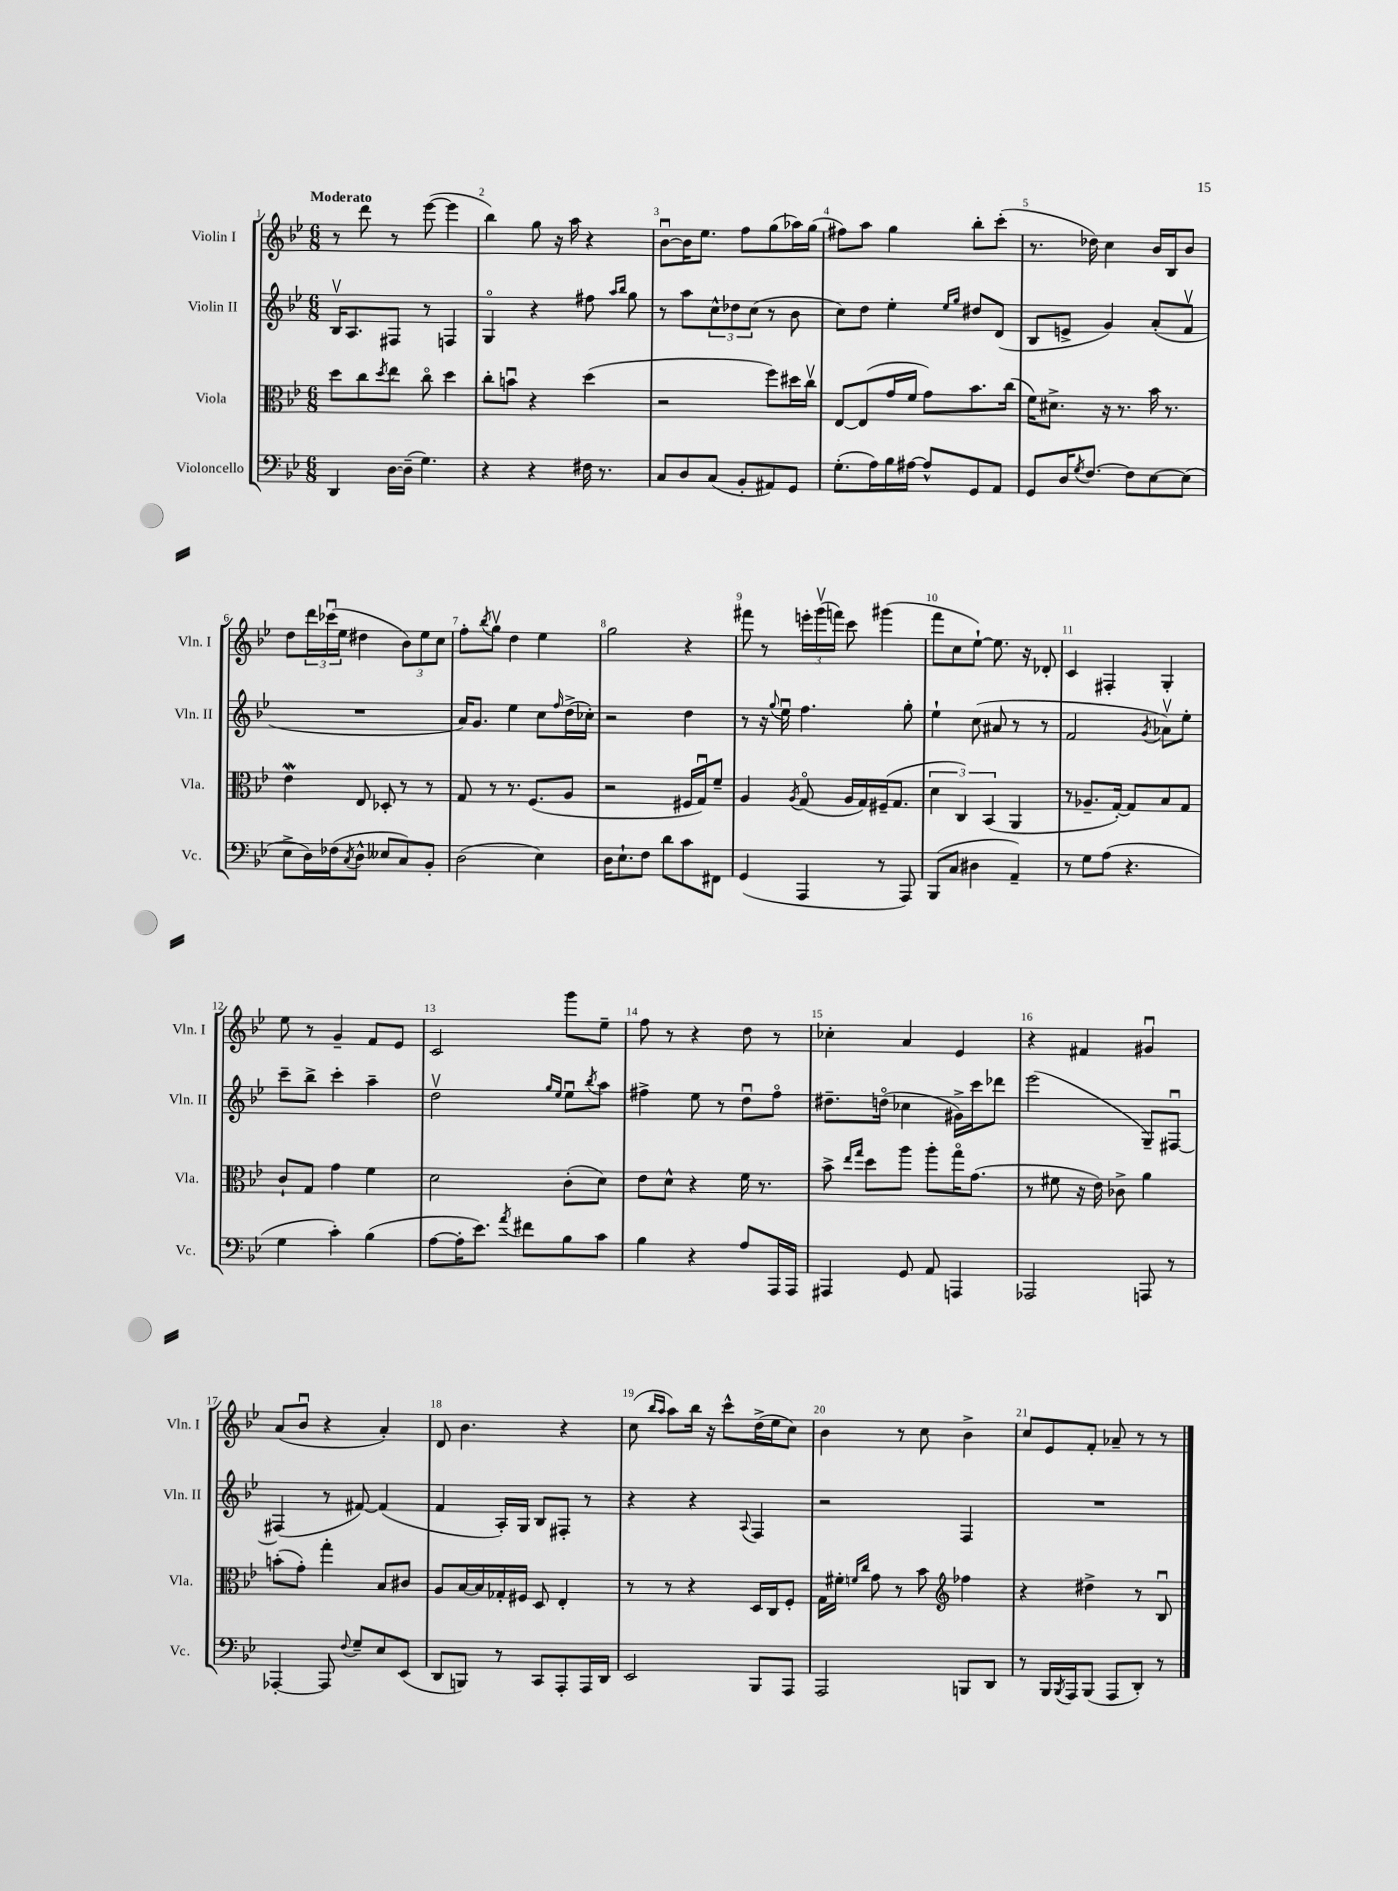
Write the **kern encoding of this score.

**kern	**kern	**kern	**kern
*staff4	*staff3	*staff2	*staff1
*clefF4	*clefC3	*clefG2	*clefG2
*k[b-e-]	*k[b-e-]	*k[b-e-]	*k[b-e-]
*M6/8	*M6/8	*M6/8	*M6/8
4DD/	8dd\L	16B-v/LK	8r
.	.	8.A/	.
.	8cc\	.	8ddd\
.	8qdd/	.	.
[16D\LL	8ee-\J	8F#/J	8r
(16D~\]JJ	.	.	.
4.G\)	8cco\	8r	([8eee-\
.	4dd\	4F/	4eee-\]
=	=	=	=
4r	8cc'\L	4Go/	4bb-\)
.	8bu\J	.	.
4r	4r	4r	8gg\
.	.	.	16r
.	.	.	16aa\
16F#\	(4dd\	8ff#\	4r
8.r	.	.	.
.	.	16qqaa/LL	.
.	.	16qqbb-/JJ	.
.	.	8gg\	.
=	=	=	=
8C/L	2r	8r	[8b-u\L
8D/	.	8aa\L	16b-\]K
.	.	.	8.ee-\J
(8C/J	.	12cc^^\	.
.	.	12dd-\	.
8BB-'/L	.	.	8ff\L
.	.	(12cc\J	.
8AA#/)	8ff\L)	8r	(8gg\
8GG/J	16dd#\L	8b-\	16aa-\L)
.	16ccv\JJ	.	(16gg\JJ
=	=	=	=
(8.G'\L	[8E-/L	8cc\L)	8ff#\L)
.	(8E-/]	8dd\J	8aa\J
16A\L)	.	.	.
16B-\	16g/L	4ee-'\	4gg\
[16A#\JJ	16f/JJ	.	.
8A#^^/]L	8g\L)	.	.
.	.	16qqee-/LL	.
.	.	16qqgg/JJ	.
8GG/	8.b-\	8dd#/L	8bb-'\L
8AA/J	.	(8d/J	(8ccc'\J
.	(16cc\Jk	.	.
=	=	=	=
8GG/L	16f\LK)	8B-/L	8.r
.	8.d#^\J	.	.
16D/K	.	8e^/J	.
8qG/	.	.	.
[8.F/J	.	.	16dd-\)
.	16r	4g/)	4cc\
.	8.r	.	.
8F\]L	.	.	.
[8E-\	16b-\	(8a'/L	16b-/LL
.	8.r	.	16B-/J
(8E-\]J	.	8fv/J	8b-/J
=	=	=	=
8E-^\L	4e-\	2.r	8dd\L
16D\L)	.	.	24ddd\L
.	.	.	(24ccc-u\
(16F-\J	.	.	.
.	.	.	24ee-\JJ
8qC/	.	.	.
8D^^\J	8E-/	.	4dd#\
8E--/L	8D-'/	.	.
8C/)	8r	.	12b-\L)
.	.	.	12ee-\
8BB-'/J	8r	.	.
.	.	.	12cc\J
=	=	=	=
(2D\	8G/	16a/LK)	8ff'\L
.	.	8.g/J	.
.	.	.	8qbb-/
.	8r	.	8ggv\J
.	8.r	4ee-\	4dd\
.	(8.F/L	.	.
4E-\)	.	8cc\L	4ee-\
.	.	16qqff/	.
.	8A/J	(16dd^\L	.
.	.	16cc-'\JJ)	.
=	=	=	=
16D\LK	2r	2r	2gg\
8.E-`\	.	.	.
8F\J	.	.	.
8d\L	.	.	.
8c\	16F#/LL	4dd\	4r
.	16Gu/J)	.	.
8FF#\J	8f~/J	.	.
=	=	=	=
(4GG/	4A/	8r	8fff#\
.	.	16r	8r
.	.	8qqgg/	.
.	.	16ee-u\	.
.	8qA/	.	.
4AAA/	(8Go/	4.ff\	24eee'\LL
.	.	.	(24gggv\
.	.	.	24fff\JJ)
.	16A/LL	.	8ccc\
.	16G/)	.	.
8r	(16F#~/J	.	(4ggg#\
.	8.G/J	.	.
8AAA/)	.	8gg'\	.
=	=	=	=
(8BBB-/L	6d\	4ee-`\	8fff\L
8C/J	.	.	8cc\
.	6C/)	.	.
4D#\	.	(8cc\	[8ee-`\J)
.	(6BB-/	.	.
.	.	8a#/	8.ee-\]
4AA~/)	4AA/	8r	.
.	.	.	16r
.	.	8r	8d-'/
=	=	=	=
8r	8r	2f/	4c/
8G\L	8.A-~/L	.	.
(8A\J	.	.	4F#'/
.	[16G'/Jk)	.	.
4.r	8G/]L	.	.
.	.	8qg/	.
.	8B-/	8a-v\L)	4G'/
.	8G/J	8ee-'\J	.
=	=	=	=
4G\	8c`/L	8ccc~\L	8ee-\
.	8G/J	8bb-^\J	8r
4c'\)	4g\	4ccc'\	4g~/
(4B-\	4f\	4aa~\	8f/L
.	.	.	8e-/J
=	=	=	=
[8A\L	2d\	2ddv\	2c/
16A'\]K	.	.	.
8.e-\J)	.	.	.
8qa/	.	.	.
8f#\L	.	.	.
.	.	16qqgg/LL	.
.	.	16qqee-/JJ	.
8B-\	(8c'\L	8ee-u\L	8ggg\L
.	.	8qbb-/	.
8c\J	8d\J)	8aa\J	8ee-~\J
=	=	=	=
4B-\	8e-\L	4ff#^\	8ff\
.	8d^^\J	.	8r
4r	4r	8ee-\	4r
.	.	8r	.
8A/L	16f\	8ddu\L	8dd\
.	8.r	.	.
16AAA/L	.	8ff#o\J	8r
16AAA/JJ	.	.	.
=	=	=	=
4AAA#/	8b-^\	8.dd#~\L	4cc-'\
.	16qqee-/LL	.	.
.	16qqgg/JJ	.	.
.	8dd\L	.	.
.	.	(16ddo\Jk	.
8GG/	8aa\J	4cc-\	4a/
8AA/	8aa'\L	.	.
4AAA/	16ggo\K	16g#^\LL)	4e-/
.	(8.g\J	16ccc\J	.
.	.	8ddd-\J	.
=	=	=	=
2AAA-/	8r	(2eee-\	4r
.	8f#\	.	.
.	16r	.	4f#/
.	16e-\)	.	.
.	8c-^\	.	.
8AAA/	4a\	8G~/L)	4g#u/
8r	.	[8F#u/J	.
=	=	=	=
[4AAA-'/	(8b'\L	(4F#/]	(8a/L
.	8g'\J)	.	8b-u/J
8AAA-/]	4gg'\	8r	4r
8qqF/	.	.	.
8G~/L	.	[8f#/)	.
8E-/	8B-/L	(4f#/]	4a'/)
(8EE-/J	8c#/J	.	.
=	=	=	=
8DD/L	8A/L	4f/	8d/
8BBB/J)	[16B-/L	.	4.b-\
.	16B-/]	.	.
8r	16G-'/	16A'/LL)	.
.	16F#/JJ	16G/JJ	.
8CC/L	8D/	8B-/L	.
8AAA'/	4E-'/	8F#'/J	4r
16AAA/L	.	8r	.
16DD/JJ	.	.	.
=	=	=	=
2EE-/	8r	4r	(8cc\
.	.	.	16qqbb-/LL
.	.	.	16qqaa/JJ
.	8r	.	8aa\L)
.	4r	4r	16bb-\Jk
.	.	.	16r
.	.	.	8ccc^^\L
.	.	8qqA/	.
8BBB-/L	16D/LL	4F/	(16dd^\L
.	16C/J	.	16ee-\J
8AAA/J	8F'/J	.	8cc\J)
=	=	=	=
2AAA/	16G\LL	2r	4b-\
.	16f#'\JJ	.	.
.	16qqf/LL	.	.
.	16qqcc/JJ	.	.
.	8g\	.	.
.	8r	.	8r
.	8b-\	.	8cc\
*	*clefG2	*	*
8BBB/L	4ff-\	4F/	4b-^\
8DD/J	.	.	.
=	=	=	=
8r	4r	2.r	8cc/L
16BBB-/LL	.	.	8e-/
8qBBB-/	.	.	.
16AAA/J	.	.	.
(8BBB-/J	4dd#^\	.	8f'/J
8AAA/L	.	.	8a-~/
8DD'/J)	8r	.	8r
8r	8B-u/	.	8r
==	==	==	==
*-	*-	*-	*-
